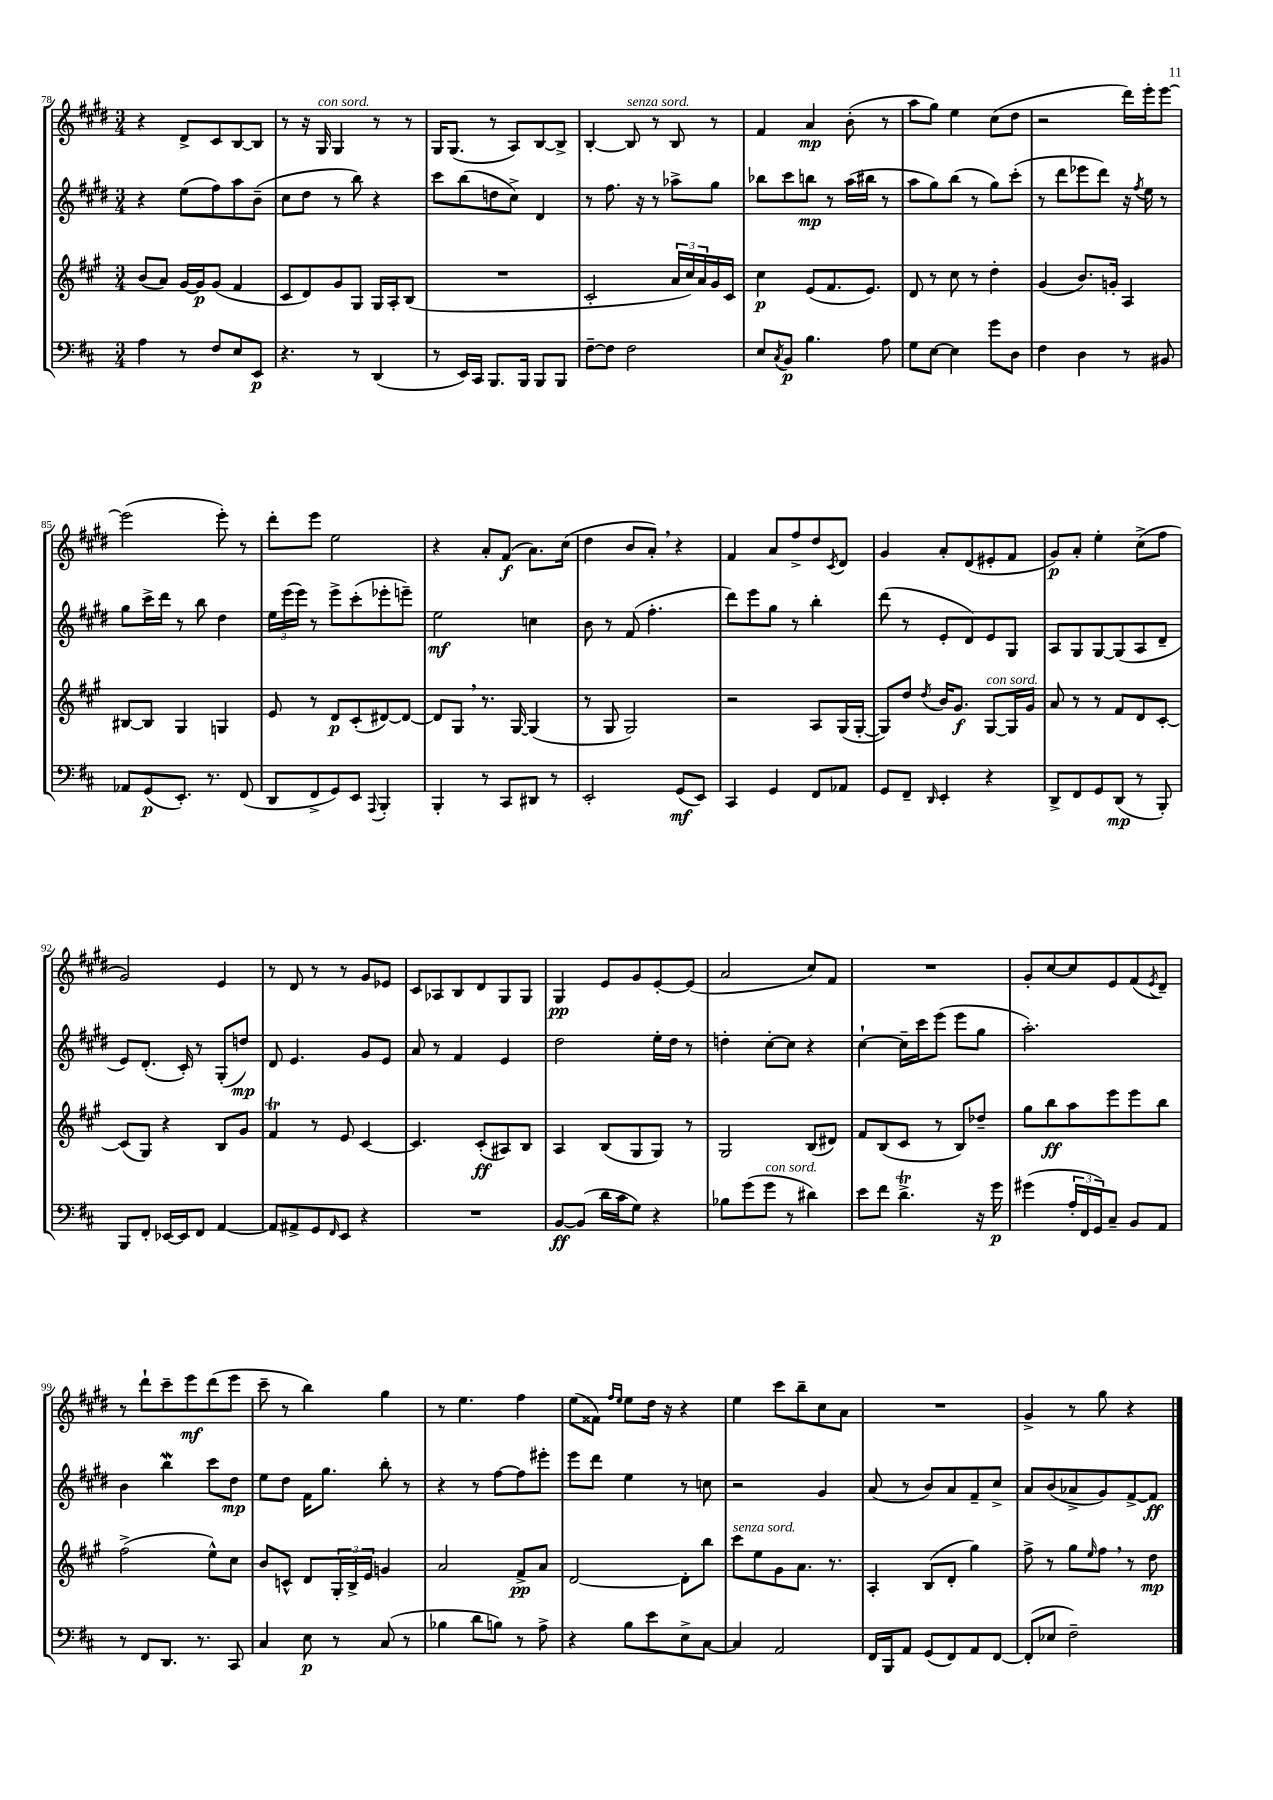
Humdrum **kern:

**kern	**dynam	**kern	**dynam	**kern	**dynam	**kern	**dynam
*part4	*part4	*part3	*part3	*part2	*part2	*part1	*part1
*staff4	*staff4	*staff3	*staff3	*staff2	*staff2	*staff1	*staff1
*clefF4	*	*clefG2	*	*clefG2	*	*clefG2	*
*k[f#c#]	*	*k[f#c#g#]	*	*k[f#c#g#d#]	*	*k[f#c#g#d#]	*
*M3/4	*	*M3/4	*	*M3/4	*	*M3/4	*
=78	=78	=78	=78	=78	=78	=78	=78
4A\	.	(8b/L	.	4r	.	4r	.
.	.	8a/J)	.	.	.	.	.
8r	.	[16g#/LL	.	(8ee\L	.	8d#^/L	.
.	.	16g#/J]	p	.	.	.	.
8F#/L	.	(8g#/J	.	8ff#\)	.	8c#/	.
8E/	.	4f#/	.	8aa\	.	[8B/	.
8EE/J	p	.	.	(8b~\J	.	8B/J]	.
=79	=79	=79	=79	=79	=79	=79	=79
4.r	.	8c#/L	.	8cc#\L	.	8r	.
.	.	8d/)	.	8dd#\J	.	16r	.
!	!	!	!	!	!	!LO:TX:a:i:t=con sord.	!
.	.	.	.	.	.	16G#/	.
.	.	8g#/	.	8r	.	4G#/	.
8r	.	8G#/J	.	8bb\)	.	.	.
(4DD/	.	16G#/LL	.	4r	.	8r	.
.	.	16A'/J	.	.	.	.	.
.	.	(8B/J	.	.	.	8r	.
=80	=80	=80	=80	=80	=80	=80	=80
8r	.	2.r	.	8ccc#\L	.	16G#/KL	.
.	.	.	.	.	.	(8.G#/J	.
16EE/LL)	.	.	.	(8bb\	.	.	.
16CC#/JJ	.	.	.	.	.	.	.
8.BBB/L	.	.	.	8ddn\	.	8r	.
.	.	.	.	8cc#^\J)	.	8A/L)	.
16BBB/Jk	.	.	.	.	.	.	.
8BBB/L	.	.	.	4d#/	.	[8B/	.
8BBB/J	.	.	.	.	.	8B^/J]	.
=81	=81	=81	=81	=81	=81	=81	=81
[8F#~\L	.	2c#'/	.	8r	.	[4B'/	.
8F#\J]	.	.	.	8.ff#\	.	.	.
!	!	!	!	!	!	!LO:TX:a:i:t=senza sord.	!
2F#\	.	.	.	.	.	8B/]	.
.	.	.	.	16r	.	.	.
.	.	.	.	8r	.	8r	.
.	.	24a/LL	.	8aa-X^\L	.	8B/	.
.	.	24cc#/)	.	.	.	.	.
.	.	24a/	.	.	.	.	.
.	.	16g#/	.	8gg#\J	.	8r	.
.	.	16c#/JJ	.	.	.	.	.
=82	=82	=82	=82	=82	=82	=82	=82
8E/L	.	4cc#\	p	8bb-X\L	.	4f#/	.
8qC#/	.	.	.	.	.	.	.
8BB/J	p	.	.	8ccc#\	.	.	.
4.B\	.	(8e/L	.	8bbn\J	mp	4a/	mp
.	.	8.f#/	.	8r	.	.	.
.	.	.	.	(16aa\LL	.	(8b'\	.
.	.	8.e/J)	.	16bb#X\JJ	.	.	.
8A\	.	.	.	8r	.	8r	.
=83	=83	=83	=83	=83	=83	=83	=83
8G\L	.	8d/	.	8aa\L	.	8aa\L	.
[8E\J	.	8r	.	8gg#\)	.	8gg#\J)	.
4E\]	.	8cc#\	.	(8bb\J	.	4ee\	.
.	.	8r	.	8r	.	.	.
8g\L	.	4dd'\	.	8gg#\L)	.	(8cc#\L	.
8D\J	.	.	.	(8ccc#'\J	.	8dd#\J	.
=84	=84	=84	=84	=84	=84	=84	=84
4F#\	.	(4g#/	.	8r	.	2r	.
.	.	.	.	8ddd#\L	.	.	.
4D\	.	8.b/L)	.	8eee-X\	.	.	.
.	.	.	.	8ddd#\J)	.	.	.
.	.	16gn'/Jk	.	.	.	.	.
8r	.	4A/	.	16r	.	16ddd#\LL)	.
.	.	.	.	8qff#/	.	.	.
.	.	.	.	16ee\	.	16eee'\J	.
8BB#X/	.	.	.	8r	.	[8eee\J	.
!!LO:LB:g=z
=85	=85	=85	=85	=85	=85	=85	=85
8AA-X/L	.	[8B#X/L	.	8gg#\L	.	(2eee\]	.
(8GG/	p	8B#/J]	.	16ccc#^\L	.	.	.
.	.	.	.	16ddd#\JJ	.	.	.
8.EE'/J)	.	4G#/	.	8r	.	.	.
.	.	.	.	8bb\	.	.	.
8.r	.	.	.	.	.	.	.
.	.	4Gn/	.	4dd#\	.	8eee'\)	.
(8FF#/	.	.	.	.	.	8r	.
=86	=86	=86	=86	=86	=86	=86	=86
8DD/L	.	8e/	.	24ee\LL	.	8ddd#'\L	.
.	.	.	.	(24eee\	.	.	.
.	.	.	.	24eee\JJ)	.	.	.
8FF#^/	.	8r	.	8r	.	8eee\J	.
8GG/)	.	8d/L	p	8eee^\L	.	2ee\	.
8EE/J	.	(8c#'/	.	(8ccc#'\	.	.	.
8qqAAA/	.	.	.	.	.	.	.
4BBB'/	.	[8d#X/)	.	8eee-X'\	.	.	.
.	.	8d#/J_	.	8eeen~\J)	.	.	.
=87	=87	=87	=87	=87	=87	=87	=87
4BBB'/	.	8d#/L]	.	2ee\	mf	4r	.
.	.	8G#,/J	.	.	.	.	.
8r	.	8.r	.	.	.	8a'/L	.
8CC#/L	.	.	.	.	.	(8f#/J	f
.	.	[16G#/	.	.	.	.	.
8DD#X/J	.	(4G#/]	.	4ccn\	.	8.a\L)	.
8r	.	.	.	.	.	.	.
.	.	.	.	.	.	(16cc#\Jk	.
=88	=88	=88	=88	=88	=88	=88	=88
2EE'/	.	8r	.	8b\	.	4dd#\	.
.	.	8G#/	.	8r	.	.	.
.	.	2G#/)	.	(8f#/	.	8b/L	.
.	.	.	.	4.ff#'\	.	8a',/J)	.
(8GG/L	mf	.	.	.	.	4r	.
8EE/J)	.	.	.	.	.	.	.
=89	=89	=89	=89	=89	=89	=89	=89
4CC#/	.	2r	.	8ddd#\L)	.	4f#/	.
.	.	.	.	8eee\	.	.	.
4GG/	.	.	.	8gg#\J	.	8a/L	.
.	.	.	.	8r	.	8ff#^/	.
8FF#/L	.	8A/L	.	4bb'\	.	8dd#/	.
.	.	.	.	.	.	8qc#/	.
8AA-X/J	.	(16G#/L	.	.	.	8d#/J	.
.	.	[16G#'/JJ	.	.	.	.	.
=90	=90	=90	=90	=90	=90	=90	=90
8GG/L	.	8G#/L])	.	(8ddd#\	.	4g#/	.
8FF#~/J	.	8dd/J	.	8r	.	.	.
16qqDD/	.	8qdd/	.	.	.	.	.
4EE'/	.	16b/KL	.	8e'/L	.	8a'/L	.
.	.	8.g#/J	f	.	.	.	.
.	.	.	.	8d#/)	.	(8d#/	.
!	!	!LO:TX:a:i:t=con sord.	!	!	!	!	!
4r	.	[8G#/L	.	8e/	.	8e#X'/	.
.	.	16G#/L]	.	8G#/J	.	8f#/J	.
.	.	16g#/JJ	.	.	.	.	.
=91	=91	=91	=91	=91	=91	=91	=91
8DD^/L	.	8a/	.	8A/L	.	8g#/L)	p
8FF#/	.	8r	.	8G#/	.	8a'/J	.
8GG/	.	8r	.	[8G#/	.	4ee'\	.
(8DD/J	mp	8f#/L	.	(8G#/]	.	.	.
8r	.	8d/	.	8A/	.	(8cc#^\L	.
8BBB'/)	.	[8c#'/J	.	8d#~/J	.	8ff#\J	.
!!LO:LB:g=z
=92	=92	=92	=92	=92	=92	=92	=92
8BBB/L	.	(8c#/L]	.	8e/L)	.	2g#/)	.
8FF#'/J	.	8G#/J)	.	(8.d#'/J	.	.	.
[16EE-X/LL	.	4r	.	.	.	.	.
16EE-/J]	.	.	.	16c#'/)	.	.	.
8FF#/J	.	.	.	8r	.	.	.
[4AA/	.	8B/L	.	(8G#'/L	.	4e/	.
.	.	8g#/J	.	8ddn/J)	mp	.	.
=93	=93	=93	=93	=93	=93	=93	=93
8AA/L]	.	4f#T/	.	8d#/	.	8r	.
8AA#X^/	.	.	.	4.e/	.	8d#/	.
8GG/	.	8r	.	.	.	8r	.
16qqFF#/	.	.	.	.	.	.	.
8EE/J	.	8e/	.	.	.	8r	.
4r	.	[4c#/	.	8g#/L	.	8g#/L	.
.	.	.	.	8e/J	.	8e-X/J	.
=94	=94	=94	=94	=94	=94	=94	=94
2.r	.	4.c#/]	.	8a/	.	8c#/L	.
.	.	.	.	8r	.	8A-X/	.
.	.	.	.	4f#/	.	8B/	.
.	.	(8c#'/L	ff	.	.	8d#/	.
.	.	8A#X/)	.	4e/	.	8G#/	.
.	.	8B/J	.	.	.	8G#/J	.
=95	=95	=95	=95	=95	=95	=95	=95
[8BB/L	ff	4A/	.	2dd#\	.	4G#/	pp
(8BB/J]	.	.	.	.	.	.	.
16d\LL	.	(8B/L	.	.	.	8e/L	.
16c#\J	.	.	.	.	.	.	.
8G\J)	.	8G#/	.	.	.	8g#/	.
4r	.	8G#/J)	.	16ee'\LL	.	[8e'/	.
.	.	.	.	16dd#\JJ	.	.	.
.	.	8r	.	8r	.	(8e/J]	.
=96	=96	=96	=96	=96	=96	=96	=96
8B-X\L	.	2G#/	.	4ddn'\	.	2a/	.
(8g\	.	.	.	.	.	.	.
!LO:TX:a:i:t=con sord.	!	!	!	!	!	!	!
8g\J	.	.	.	[8cc#'\L	.	.	.
8r	.	.	.	8cc#\J]	.	.	.
4d#X\)	.	(8B/L	.	4r	.	8cc#/L)	.
.	.	8d#X/J)	.	.	.	8f#/J	.
=97	=97	=97	=97	=97	=97	=97	=97
8e\L	.	8f#/L	.	[4cc#`\	.	2.r	.
8f#\J	.	(8B/	.	.	.	.	.
4.dT^\	.	8c#/J	.	16cc#~\LL]	.	.	.
.	.	.	.	16ccc#\J	.	.	.
.	.	8r	.	(8eee\J	.	.	.
.	.	8B/L)	.	8eee\L	.	.	.
16r	.	8dd-X~/J	.	8gg#\J	.	.	.
16g\	p	.	.	.	.	.	.
=98	=98	=98	=98	=98	=98	=98	=98
(4g#X\	.	8gg#\L	.	2.aa'\)	.	8g#'/L	.
.	.	8bb\	ff	.	.	[8cc#/	.
24A'/LL	.	8aa\	.	.	.	8cc#/]	.
24FF#/	.	.	.	.	.	.	.
24GG/J)	.	.	.	.	.	.	.
8C#~/J	.	8eee\	.	.	.	8e/	.
8BB/L	.	8eee\	.	.	.	(8f#/	.
.	.	.	.	.	.	8qe/	.
8AA/J	.	8bb\J	.	.	.	8d#~/J)	.
!!LO:LB:g=z
=99	=99	=99	=99	=99	=99	=99	=99
8r	.	(2ff#^\	.	4b\	.	8r	.
8FF#/L	.	.	.	.	.	8ddd#`\L	.
8.DD/J	.	.	.	4bbW\	.	8ccc#~\	.
.	.	.	.	.	.	8eee\	mf
8.r	.	.	.	.	.	.	.
.	.	8ee^^\L)	.	8ccc#\L	.	(8ddd#\	.
8CC#/	.	8cc#\J	.	8dd#\J	mp	8eee\J	.
=100	=100	=100	=100	=100	=100	=100	=100
4C#/	.	8b/L	.	8ee\L	.	8ccc#~\	.
.	.	8cn^^/J	.	8dd#\J	.	8r	.
8E\	p	8d/L	.	16f#\KL	.	4bb\)	.
.	.	.	.	8.gg#\J	.	.	.
8r	.	24G#'/L	.	.	.	.	.
.	.	24B^/	.	.	.	.	.
.	.	24e/JJ	.	.	.	.	.
(8C#/	.	4gn/	.	8bb'\	.	4gg#\	.
8r	.	.	.	8r	.	.	.
=101	=101	=101	=101	=101	=101	=101	=101
4B-X\	.	2a/	.	4r	.	8r	.
.	.	.	.	.	.	4.ee\	.
8d\L	.	.	.	8r	.	.	.
8Bn\J)	.	.	.	[8ff#\L	.	.	.
8r	.	8f#^/L	pp	8ff#\]	.	4ff#\	.
8A^\	.	8a/J	.	8eee#X'\J	.	.	.
=102	=102	=102	=102	=102	=102	=102	=102
4r	.	[2d/	.	8eee\L	.	(8ee\L	.
.	.	.	.	8ddd#\J	.	8f##X\J)	.
.	.	.	.	.	.	16qqff#/LL	.
.	.	.	.	.	.	16qqee/JJ	.
8B\L	.	.	.	4ee\	.	8ee\L	.
8e\	.	.	.	.	.	16dd#\Jk	.
.	.	.	.	.	.	16r	.
8E^\	.	8d'\L]	.	8r	.	4r	.
[8C#\J	.	8bb\J	.	8ccn\	.	.	.
=103	=103	=103	=103	=103	=103	=103	=103
!	!	!LO:TX:a:i:t=senza sord.	!	!	!	!	!
4C#/]	.	8ccc#\L	.	2r	.	4ee\	.
.	.	8ee\	.	.	.	.	.
2AA/	.	8g#\	.	.	.	8ccc#\L	.
.	.	8.a\J	.	.	.	8bb~\	.
.	.	.	.	4g#/	.	8cc#\	.
.	.	8.r	.	.	.	.	.
.	.	.	.	.	.	8a\J	.
=104	=104	=104	=104	=104	=104	=104	=104
16FF#/LL	.	4A'/	.	(8a/	.	2.r	.
16BBB/J	.	.	.	.	.	.	.
8AA/J	.	.	.	8r	.	.	.
(8GG/L	.	(8B/L	.	8b/L)	.	.	.
8FF#/)	.	8d'/J	.	8a/	.	.	.
8AA/	.	4gg#\)	.	8f#~/	.	.	.
[8FF#/J	.	.	.	8cc#^/J	.	.	.
=105	=105	=105	=105	=105	=105	=105	=105
(8FF#'/L]	.	8ff#^\	.	8a/L	.	4g#^/	.
8E-X/J	.	8r	.	(8b/	.	.	.
2F#~\)	.	8gg#\L	.	8a-X^/	.	8r	.
.	.	16qqee/	.	.	.	.	.
.	.	8ff#,\J	.	8g#/)	.	8gg#\	.
.	.	8r	.	[8f#^/	.	4r	.
.	.	8dd\	mp	8f#/J]	ff	.	.
==	==	==	==	==	==	==	==
*-	*-	*-	*-	*-	*-	*-	*-
